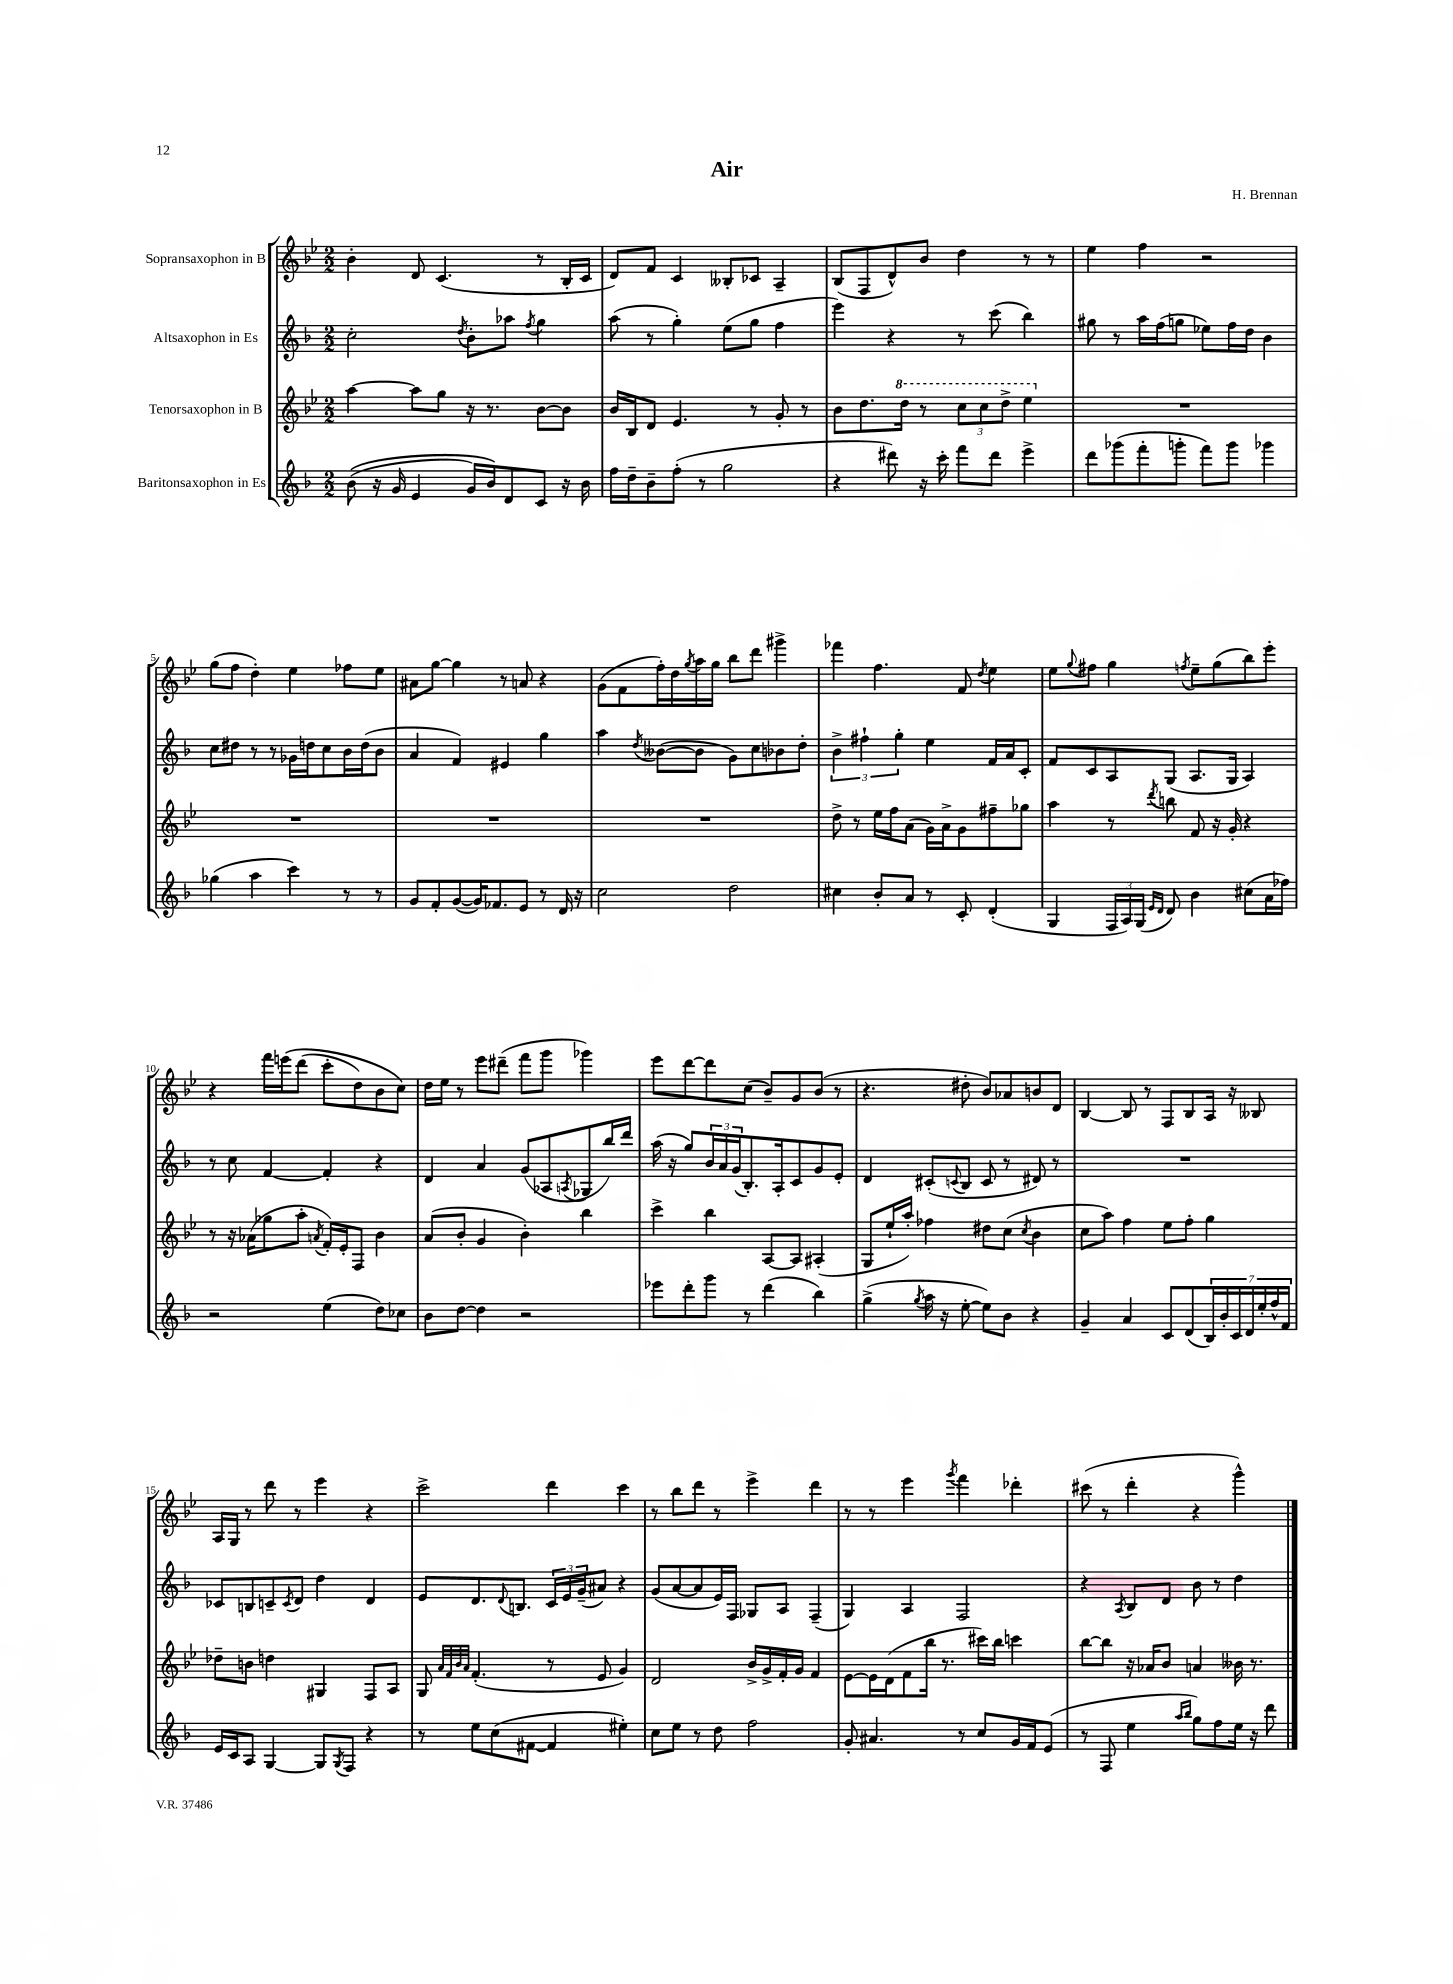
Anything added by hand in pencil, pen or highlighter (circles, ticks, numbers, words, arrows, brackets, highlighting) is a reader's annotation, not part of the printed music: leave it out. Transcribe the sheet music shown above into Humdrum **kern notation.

**kern	**kern	**kern	**kern
*part4	*part3	*part2	*part1
*staff4	*staff3	*staff2	*staff1
*I"Baritonsaxophon in Es	*I"Tenorsaxophon in B	*I"Altsaxophon in Es	*I"Sopransaxophon in B
*clefG2	*clefG2	*clefG2	*clefG2
*k[b-]	*k[b-e-]	*k[b-]	*k[b-e-]
*M2/2	*M2/2	*M2/2	*M2/2
=1	=1	=1	=1
((8b-\	[4aa\	2cc'\	4b-'\
16r	.	.	.
16g/	.	.	.
4e/	8aa\L]	.	8d/
.	8gg\J	.	(4.c/
.	.	8qdd/	.
16g/LL)	16r	8b-'\L	.
16b-/J)	8.r	.	.
8d/	.	8aa-X\J	.
.	.	8qff/	.
8c/J	[8b-\L	4gg\	8r
16r	8b-\J]	.	16B-'/LL
16b-\	.	.	16c/JJ
=2	=2	=2	=2
16ff\LL	16b-/LL	(8aa\	8d/L)
16dd~\J	16B-/J	.	.
8b-~\	8d/J	8r	8f/J
(8ff'\J	4.e-/	4gg'\)	4c/
8r	.	.	.
2gg\	.	(8ee\L	8B--X'/L
.	8r	8gg\J	8c-X/J
.	8g'/	4ff\	4A~/
.	8r	.	.
=3	=3	=3	=3
4r	8b-\L	4eee\)	(8B-/L
.	8.dd\	.	8F/
8ddd#X\)	.	4r	8d^^/)
*	*8va	*	*
.	16ddd\Jk	.	.
16r	8r	.	8b-/J
16ccc'\	.	.	.
8fff\L	12ccc\L	8r	4dd\
.	12ccc\	.	.
8ddd#\J	.	(8ccc\	.
.	12ddd^\J	.	.
4eee^\	4eee-\	4bb-\)	8r
.	.	.	8r
=4	=4	=4	=4
*	*X8va	*	*
8ddd\L	1r	8gg#X\	4ee-\
(8ggg-X\	.	8r	.
8fff'\	.	16aa\LL	4ff\
.	.	(16ff\J	.
8gggn'\J	.	8ggn\J	.
8fff\L)	.	8ee-X\L)	2r
8ggg\J	.	16ff\L	.
.	.	16dd\JJ	.
4ggg-X\	.	4b-\	.
!!LO:LB:g=z
=5	=5	=5	=5
(4gg-X\	1r	8cc\L	(8gg\L
.	.	8dd#X\J	8ff\J
4aa\	.	8r	4dd'\)
.	.	8r	.
4ccc\)	.	16g-X\LL	4ee-\
.	.	16ddn\J	.
.	.	8cc\	.
8r	.	16b-\L	8ff-X\L
.	.	(16dd\J	.
8r	.	8b-\J	8ee-\J
=6	=6	=6	=6
8g/L	1r	4a/	8a#X\L
8f'/	.	.	[8gg\J
([8g/	.	4f/)	4gg\]
16g/K])	.	.	.
8.f-X/	.	.	.
.	.	4e#X/	8r
8e/J	.	.	8an/
8r	.	4gg\	4r
16d/	.	.	.
16r	.	.	.
=7	=7	=7	=7
2cc\	1r	4aa\	(8g\L
.	.	.	8f\
.	.	8qdd/	.
.	.	([8b--X\L	16ff'\L)
.	.	.	16dd\
.	.	.	8qgg/
.	.	8b--\J]	16aa\
.	.	.	16gg\JJ
2dd\	.	8g\L)	8bb-\L
.	.	8cc\	8ddd\J
.	.	8b-X\	4ggg#X^\
.	.	8dd'\J	.
=8	=8	=8	=8
4cc#X\	8dd^\	6b-^\	4fff-X\
.	8r	.	.
.	.	6ff#X`\	.
8b-'/L	16ee-\LL	.	4.ff\
.	16ff\J	.	.
.	.	6gg'\	.
8a/J	(8a\J	.	.
8r	16g\LL)	4ee\	.
.	16a^\J	.	.
8c'/	8g\	.	8f/
.	.	.	8qdd/
(4d'/	8ff#X~\	16f/LL	4ee-\
.	.	16a/J	.
.	8gg-X\J	8c'/J	.
=9	=9	=9	=9
4G/	4aa\	8f/L	8ee-\L
.	.	.	8qqgg/
.	.	8c/	8ff#X\J
24F/LL	8r	8A/	4gg\
24A/)	.	.	.
(24G/JJ	.	.	.
16qqe/LL	.	.	.
16qqd/JJ	8qddd/	.	.
8d/)	8bbn\	(8G/J	.
.	.	.	8qffn/
4b-\	8f/	8.A/L	8ee-~\L
.	16r	.	(8gg\
.	16g'/	16G/Jk	.
(8cc#X\L	4r	4A/)	8bb-\)
16a\L	.	.	8eee-'\J
16ff-X\JJ)	.	.	.
!!LO:LB:g=z
=10	=10	=10	=10
2r	8r	8r	4r
.	16r	8cc\	.
.	(16a-X\KL	.	.
.	8gg-X\	[4f/	16fff\LL
.	.	.	(16eeen\J
.	8aa'\J	.	(8ddd\J
.	8qan/	.	.
(4ee\	16f'/LL)	4f'/]	8ccc'\L
.	16e-'/J	.	.
.	8F/J	.	8dd\)
8dd\L)	4b-\	4r	8b-\
8cc-X\J	.	.	8cc\J)
=11	=11	=11	=11
8b-\L	(8a/L	4d/	16dd\LL
.	.	.	16ee-\JJ
[8dd\J	8b-'/J	.	8r
4dd\]	4g/	4a/	8eee-\L
.	.	.	(8ddd#X~\J
2r	4b-'\)	(8g/L	8fff\L
.	.	8A-X/	8ggg\J
.	.	8qAn/	.
.	4bb-\	8G-X/	4ggg-X\)
.	.	16bb-/L)	.
.	.	16ddd/JJ	.
=12	=12	=12	=12
8eee-X\L	4ccc^\	(16aa\	8eee-\L
.	.	16r	.
8ddd'\	.	8gg/L)	[8ddd\
8ggg\J	4bb-\	24b-/L	8ddd\]
.	.	24a/	.
.	.	(24g/J	.
8r	.	8.B-'/)	(8cc\J
(4ddd\	[8A/L	.	8b-~/L)
.	.	16A'/k	.
.	8A/J]	8c/	8g/
4bb-\)	(4A#X'/	8g/	(8b-/J
.	.	8e'/J	8r
=13	=13	=13	=13
(4gg^\	8G/L	4d/	4.r
.	16ee-`/L	.	.
.	16aa'/JJ)	.	.
8qgg/	.	.	.
16aa\	4ff-X\	(8c#X'/L	.
16r	.	.	.
.	.	8qqcn/	.
[8ee'\	.	8B-/J	8dd#X'\
8ee\L])	8dd#X\L	8c/	8b-/L)
8b-\J	(8cc\J	8r	8a-X/
.	8qcc/	.	.
4r	4b-\	8d#X/)	8bn/
.	.	8r	8d/J
=14	=14	=14	=14
4g~/	8cc\L	1r	[4B-/
.	8aa\J)	.	.
4a/	4ff\	.	8B-/]
.	.	.	8r
8c/L	8ee-\L	.	8F/L
(8d/	8ff'\J	.	8B-/
28B-/L)	4gg\	.	16A/Jk
28b-'/	.	.	.
.	.	.	16r
28c/	.	.	.
28d/	.	.	.
.	.	.	8B--X/
28ee'/	.	.	.
28ff^^/	.	.	.
28f/JJ	.	.	.
!!LO:LB:g=z
=15	=15	=15	=15
16e/LL	8dd-X~\L	8c-X/L	16A/LL
16c/J	.	.	16G/JJ
8A/J	8bn\J	8Bn/	8r
[4G/	4ddn\	8cn~/	8ddd\
.	.	8qc/	.
.	.	8d/J	8r
8G/L]	4G#X/	4dd\	4eee-\
8qG/	.	.	.
8F/J	.	.	.
4r	8F/L	4d/	4r
.	8A/J	.	.
=16	=16	=16	=16
8r	8G/	8e/L	2ccc^\
.	32qqa/LLL	.	.
.	32qqf/	.	.
.	32qqb-/	.	.
.	32qqa/JJJ	.	.
8ee\L	(4.f'/	8.d/	.
(8cc\	.	.	.
.	.	8qqd/	.
.	.	8.Bn/J	.
[8f#X\J	.	.	.
4f#/]	8r	24c/LL	4ddd\
.	.	24e/	.
.	.	(24g~/J	.
.	8e-/	8a#X/J)	.
4ee#X'\)	4g/)	4r	4ccc\
=17	=17	=17	=17
8cc\L	2d/	(8g/L	8r
8ee\J	.	[8a/	8bb-\L
8r	.	8a/]	8ddd\J
8dd\	.	16e/L)	8r
.	.	16F/JJ	.
2ff\	16b-^/LL	8G-X/L	4eee-^\
.	16g^/	.	.
.	16f'/	8A/J	.
.	16g/JJ	.	.
.	4f/	(4F~/	4ddd\
=18	=18	=18	=18
8g'/	[8e-\L	4G/)	8r
4.a#X/	16e-\L]	.	8r
.	(16d\J	.	.
.	8f\	4A/	4eee-\
.	16bb-\Jk	.	.
.	8.r	.	.
.	.	.	8qggg/
8r	.	2F/	4fff\
8cc/L	16ccc#X\LL)	.	.
.	16bb-\JJ	.	.
16g/L	4cccn\	.	4ddd-X'\
16f/J	.	.	.
(8e/J	.	.	.
=19	=19	=19	=19
8r	[8bb-\L	4r	(8ccc#X\
8F/	8bb-\J]	.	8r
.	.	8qA/	.
4ee\	16r	8B-/L	4ddd'\
.	16a-X/KL	.	.
.	8b-/J	8d/J	.
16qqaa/LL	.	.	.
16qqbb-/JJ	.	.	.
8gg\L)	4an/	8b-\	4r
8ff\	.	8r	.
16ee\Jk	16b--X\	4dd\	4ggg^^\)
16r	8.r	.	.
8ddd\	.	.	.
==	==	==	==
*-	*-	*-	*-
